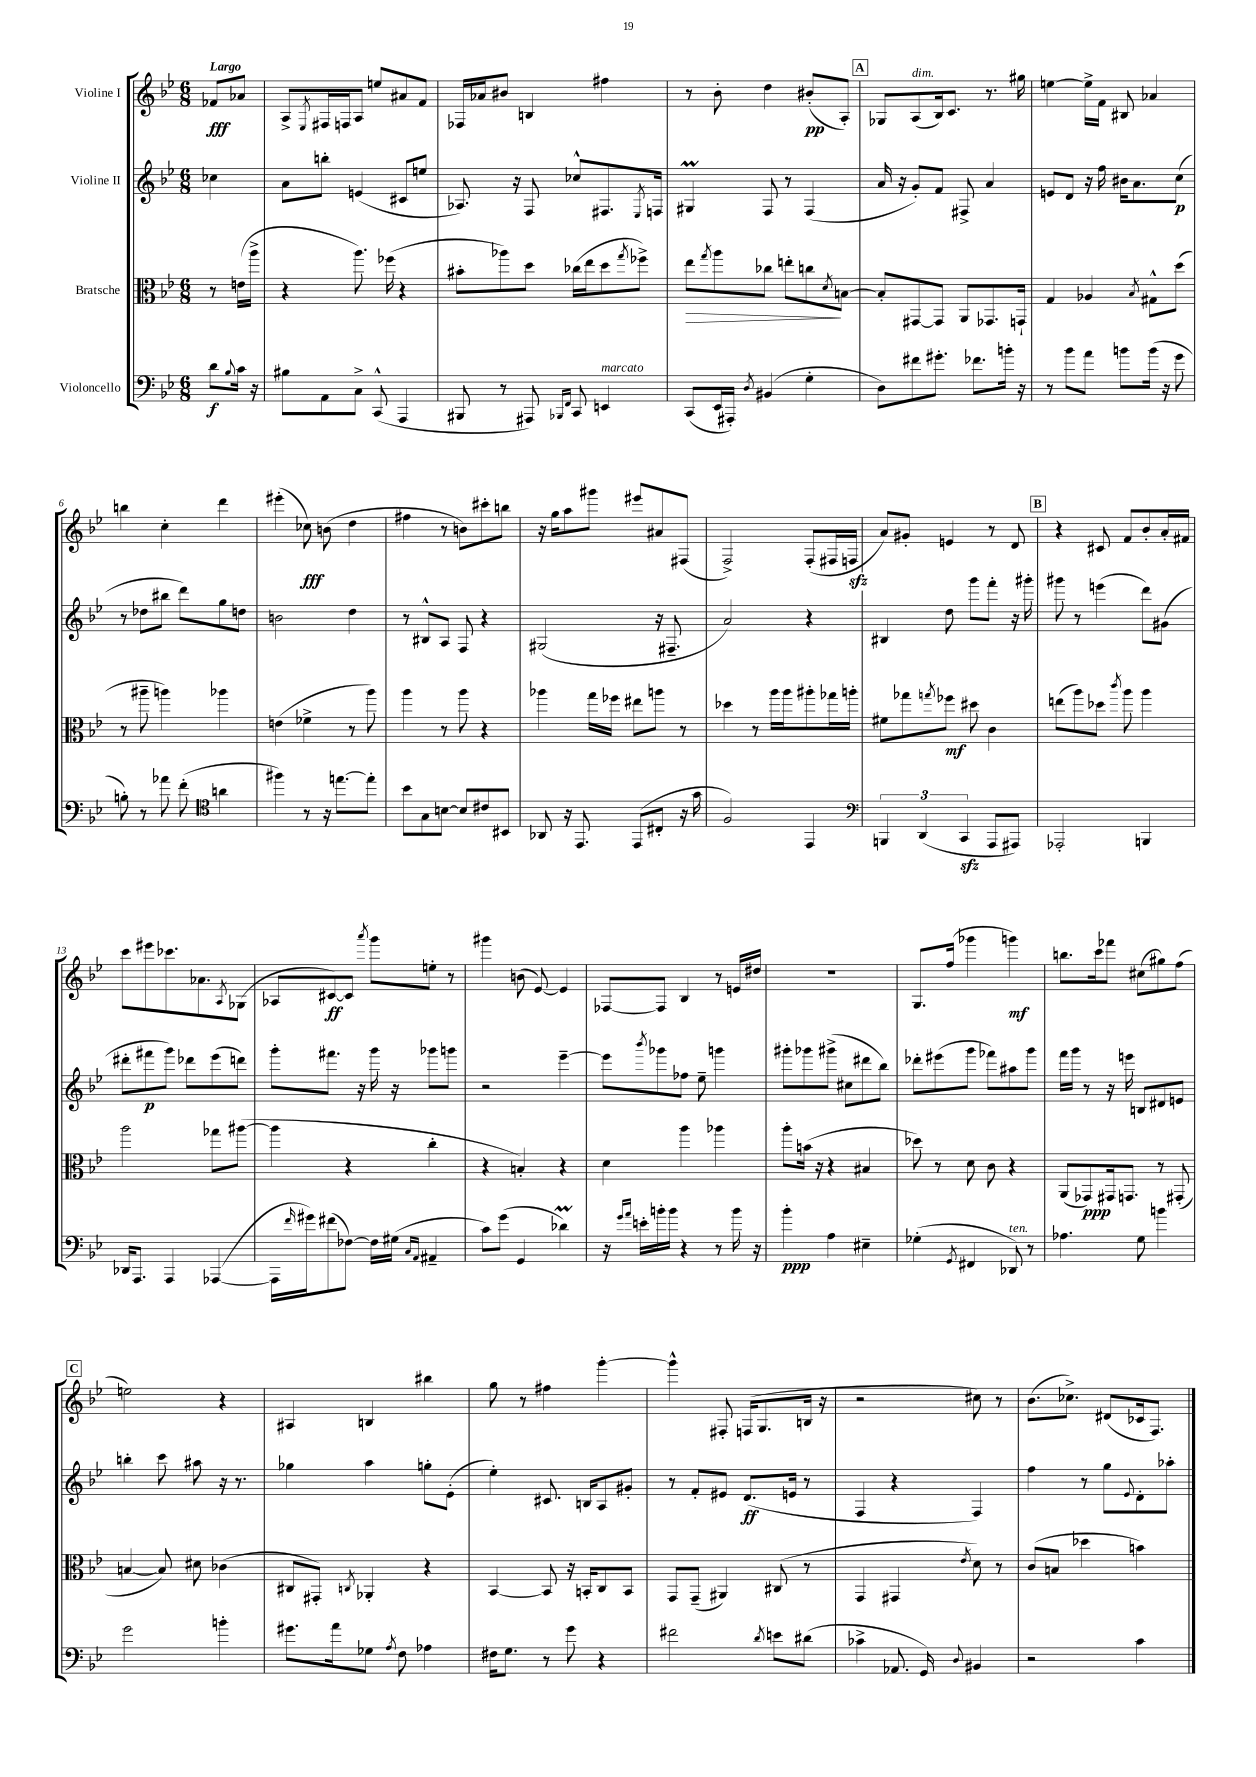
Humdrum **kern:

**kern	**dynam	**kern	**dynam	**kern	**dynam	**kern	**dynam
*part4	*part4	*part3	*part3	*part2	*part2	*part1	*part1
*staff4	*staff4	*staff3	*staff3	*staff2	*staff2	*staff1	*staff1
*I"Violoncello	*	*I"Bratsche	*	*I"Violine II	*	*I"Violine I	*
*clefF4	*	*clefC3	*	*clefG2	*	*clefG2	*
*k[b-e-]	*	*k[b-e-]	*	*k[b-e-]	*	*k[b-e-]	*
*M6/8	*	*M6/8	*	*M6/8	*	*M6/8	*
=	=	=	=	=	=	=	=
!	!	!	!	!	!	!LO:TX:a:B:t=Largo	!
8d\L	f	8r	.	4cc-X\	.	8f-X/L	fff
8qqB-/	.	.	.	.	.	.	.
16c\Jk	.	(16en\LL	.	.	.	8a-X/J	.
16r	.	16aa^\JJ	.	.	.	.	.
=1	=1	=1	=1	=1	=1	=1	=1
8B#X\L	.	4r	.	8a\L	.	8A^/L	.
.	.	.	.	.	.	8qE-/	.
8AA\	.	.	.	8bbn'\J	.	16F#X/L	.
.	.	.	.	.	.	16Fn/J	.
8C^\J	.	8.aa\)	.	(4en/	.	8A/J	.
(8CC^^/	.	.	.	.	.	8een/L	.
.	.	(16ff-X\	.	.	.	.	.
4AAA/	.	4r	.	8c#X/L	.	8a#X/	.
.	.	.	.	8een/J	.	8f/J	.
=2	=2	=2	=2	=2	=2	=2	=2
8BBB#X/	.	8b#X'\L	.	8.A-X/)	.	16F-X/LL	.
.	.	.	.	.	.	16a-X/J	.
8r	.	8aa-X\)	.	.	.	8b#X/J	.
.	.	.	.	16r	.	.	.
8AAA#X/)	.	8dd\J	.	8F/	.	4Bn/	.
16qqBBB-X/LL	.	.	.	.	.	.	.
16qqFF/JJ	.	.	.	.	.	.	.
8CC/	.	(16cc-X\LL	.	8cc-X^^/L	.	.	.
.	.	16ee-\J	.	.	.	.	.
!LO:TX:a:i:t=marcato	!	!	!	!	!	!	!
4EEn/	.	8dd\	.	8.F#X/	.	4ff#X\	.
.	.	8qgg/	.	.	.	.	.
.	.	8ff-X^\J)	.	.	.	.	.
.	.	.	.	8qE-/	.	.	.
.	.	.	.	16Fn/Jk	.	.	.
=3	=3	=3	=3	=3	=3	=3	=3
!	!	!	!LO:HP:b	!	!	!	!
(8CC/L	.	8ee-\L	>	4G#Xm/	.	8r	.
.	.	8qgg/	.	.	.	.	.
16EE-/L	.	8aa\	.	.	.	8b-'\	.
16AAA#X'/JJ)	.	.	.	.	.	.	.
8qD/	.	.	.	.	.	.	.
(4BB#X/	.	8cc-X\J	.	8F/	.	4dd\	.
.	.	8een'\L	.	8r	.	.	.
4G'\	.	8ccn\	.	(4F/	.	(8b#X'/L	pp
.	.	8qd/	.	.	.	.	.
.	.	[8Bn\J	]	.	.	8A'/J)	.
!!LO:REH:place=s1:t=A
=4	=4	=4	=4	=4	=4	=4	=4
8D\L)	.	8B'/L]	.	16a/	.	8G-X/L	.
.	.	.	.	16r	.	.	.
!	!	!	!	!	!	!LO:TX:a:i:t=dim.	!
8f#X\	.	[8GG#X/	.	8g'/L)	.	(8A/	.
8.g#X'\J	.	8GG#/J]	.	8f/J	.	16B-/k)	.
.	.	.	.	.	.	8.c/J	.
.	.	8AA/L	.	8F#X^/	.	.	.
8.f-X\L	.	.	.	.	.	.	.
.	.	8.GG-X/	.	4a/	.	8.r	.
16bn'\Jk	.	.	.	.	.	.	.
16r	.	16GGn`/Jk	.	.	.	16gg#X\	.
=5	=5	=5	=5	=5	=5	=5	=5
8r	.	4G/	.	8en/L	.	[4een\	.
8b-\L	.	.	.	8d/J	.	.	.
8a\J	.	4A-X/	.	16r	.	16ee^\LL]	.
.	.	.	.	16ff\	.	16f\JJ	.
8bn\L	.	.	.	16b#X\KL	.	8B#X/	.
.	.	.	.	8.a\	.	.	.
.	.	8qB-/	.	.	.	.	.
(16b\Jk	.	8G#X^^\L	.	.	.	4a-X/	.
16r	.	.	.	.	.	.	.
8g\	.	(8dd\J	.	(8cc\J	p	.	.
!!LO:LB:g=z
=6	=6	=6	=6	=6	=6	=6	=6
8Bn'\)	.	8r	.	8r	.	4bbn\	.
8r	.	8aa#X~\	.	8dd-X\L	.	.	.
8a-X\	.	4aan\)	.	8bb#X\J	.	4cc'\	.
(8f'\	.	.	.	8ddd\L)	.	.	.
*clefC4	*	*	*	*	*	*	*
4an\	.	4aa-X\	.	8gg\	.	4ddd\	.
.	.	.	.	8ddn\J	.	.	.
=7	=7	=7	=7	=7	=7	=7	=7
4ff#X\)	.	(4en\	.	2bn\	.	(4eee#X'\	.
8r	.	4f-X^\	.	.	.	8cc-X\)	fff
16r	.	.	.	.	.	(8bn\	.
[8.een\L	.	.	.	.	.	.	.
.	.	8r	.	4dd\	.	4dd\	.
8ee'\J]	.	8aa\)	.	.	.	.	.
=8	=8	=8	=8	=8	=8	=8	=8
8b-\L	.	4aa\	.	8r	.	4ff#X\	.
8G\	.	.	.	8B#X^^/L	.	.	.
[8Bn\J	.	8r	.	8A/J	.	8r	.
8B/L]	.	8aa\	.	8F/	.	8bn\L)	.
8c#X/	.	4r	.	4r	.	8ccc#X'\	.
8BB#X/J	.	.	.	.	.	8bbn\J	.
=9	=9	=9	=9	=9	=9	=9	=9
8AA-X/	.	4aa-X\	.	(2G#X/	.	16r	.
.	.	.	.	.	.	16gg\KL	.
16r	.	.	.	.	.	8aa\	.
8.EE-/	.	.	.	.	.	.	.
.	.	16gg\LL	.	.	.	8ggg#X\J	.
.	.	16ff-X\JJ	.	.	.	.	.
(8EE-/L	.	8ee#X\L	.	.	.	8eee#X/L	.
8C#X'/J	.	8aan\J	.	16r	.	8a#X/	.
.	.	.	.	8.F#X~/	.	.	.
16r	.	8r	.	.	.	(8F#X/J	.
16g\	.	.	.	.	.	.	.
=10	=10	=10	=10	=10	=10	=10	=10
2F/)	.	4dd-X\	.	2a/)	.	2F^/)	.
.	.	8r	.	.	.	.	.
.	.	16aa\LL	.	.	.	.	.
.	.	16aa\J	.	.	.	.	.
4EE-/	.	8aa#X'\	.	4r	.	(8F'/L	.
.	.	16gg-X\L	.	.	.	16F#X/L	.
.	.	16aan'\JJ	.	.	.	16Fnzz/JJ	.
=11	=11	=11	=11	=11	=11	=11	=11
*clefF4	*	*	*	*	*	*	*
6BBBn/	.	8f#X\L	.	4B#X/	.	8a/L)	.
.	.	8gg-X\	.	.	.	8g#X'/J	.
(6DD/	.	.	.	.	.	.	.
.	.	8qggn/	.	.	.	.	.
.	.	8ff-X\J	mf	8dd\	.	4en/	.
6CCzz/	.	.	.	.	.	.	.
.	.	8dd#X\	.	8ggg\L	.	.	.
8AAA/L	.	4c\	.	8fff'\J	.	8r	.
8AAA#X/J)	.	.	.	16r	.	8d/	.
.	.	.	.	16ggg#X'\	.	.	.
!!LO:REH:place=s1:t=B
=12	=12	=12	=12	=12	=12	=12	=12
2AAA-X'/	.	(8een\L	.	8ggg#X\	.	4r	.
.	.	8aa\)	.	8r	.	.	.
.	.	8dd-X\J	.	(4eeen\	.	8c#X/	.
.	.	8qccc/	.	.	.	.	.
.	.	8aa\	.	.	.	8f/L	.
4BBBn/	.	4aa\	.	8ddd\L)	.	8b-'/	.
.	.	.	.	(8g#X\J	.	16a'/L	.
.	.	.	.	.	.	16f#X/JJ	.
!!LO:LB:g=z
=13	=13	=13	=13	=13	=13	=13	=13
16DD-X/KL	.	2aa\	.	8ddd#X'\L	.	8ccc\L	.
8.AAA/J	.	.	.	.	.	.	.
.	.	.	.	8fff#X\	p	8eee#X\	.
4AAA/	.	.	.	8ggg\J)	.	8.ccc-X\	.
.	.	.	.	8ddd-X\L	.	.	.
.	.	.	.	.	.	8.a-X\	.
([4AAA-X/	.	8gg-X\L	.	(8eee-\	.	.	.
.	.	.	.	.	.	8qA/	.
.	.	([8aa#X\J	.	8dddn\J)	.	(8G-X\J	.
=14	=14	=14	=14	=14	=14	=14	=14
16AAA-\LL]	.	4aa#\]	.	8ggg'\L	.	8A-X/L	.
16qqf/	.	.	.	.	.	.	.
16g#X\J)	.	.	.	.	.	.	.
(8f#X\	.	.	.	8.fff#X\J	.	[8c#X/)	ff
[8F-X\J)	.	4r	.	.	.	8c#/J]	.
.	.	.	.	16r	.	.	.
.	.	.	.	.	.	8qaaa/	.
16F-\LL]	.	.	.	16ggg\	.	8ggg\L	.
(16G#X\JJ	.	.	.	16r	.	.	.
16qqC/LL	.	.	.	.	.	.	.
16qqAA/JJ	.	.	.	.	.	.	.
4AA#X~/	.	4cc'\	.	8ggg-X\L	.	8een'\J	.
.	.	.	.	8gggn\J	.	8r	.
=15	=15	=15	=15	=15	=15	=15	=15
8c\L)	.	4r	.	2r	.	4ggg#X\	.
(8g\J	.	.	.	.	.	.	.
4GG/	.	4Bn'/)	.	.	.	(8bn\	.
.	.	.	.	.	.	[8e-/)	.
4d-XM\)	.	4r	.	[4eee-~\	.	4e-/]	.
=16	=16	=16	=16	=16	=16	=16	=16
16r	.	4d\	.	8eee-\L]	.	[8F-X/L	.
16qqg/LL	.	.	.	.	.	.	.
16qqa/JJ	.	.	.	.	.	.	.
16en'\LL	.	.	.	.	.	.	.
.	.	.	.	8qbbb-/	.	.	.
16bn'\	.	.	.	8ggg-X\	.	8F-/J]	.
16b\JJ	.	.	.	.	.	.	.
4r	.	4aa\	.	8ff-X\J	.	4B-/	.
.	.	.	.	8ee-~\	.	.	.
8r	.	4aa-X\	.	4gggn\	.	8r	.
16b\	.	.	.	.	.	16en/LL	.
16r	.	.	.	.	.	16dd#X/JJ	.
=17	=17	=17	=17	=17	=17	=17	=17
4b-'\	ppp	8aa'\L	.	8ggg#X'\L	.	2.r	.
.	.	(16bn\Jk	.	8ggg-X\	.	.	.
.	.	16r	.	.	.	.	.
4A\	.	4r	.	(8ggg#X^\J	.	.	.
.	.	.	.	8cc#X\L	.	.	.
4E#X~\	.	4B#X/	.	8ddd#X\	.	.	.
.	.	.	.	8bb-\J)	.	.	.
=18	=18	=18	=18	=18	=18	=18	=18
(4G-X'\	.	8dd-X\)	.	8ddd-X'\L	.	8.G/L	.
.	.	8r	.	(8eee#X\	.	.	.
.	.	.	.	.	.	(16ff/Jk	.
8qGG/	.	.	.	.	.	.	.
4FF#X/	.	8d\	.	8ggg\J	.	4ggg-X\	.
.	.	8c\	.	8fff-X\L)	.	.	.
!LO:TX:a:i:t=ten.	!	!	!	!	!	!	!
8DD-X/)	.	4r	.	8aa#X\	.	4gggn\)	mf
8r	.	.	.	8ggg\J	.	.	.
=19	=19	=19	=19	=19	=19	=19	=19
4.A-X\	.	(8AA/L	.	16fff\LL	.	8.bbn\L	.
.	.	.	.	16ggg\JJ	.	.	.
.	.	8GG-X/)	ppp	8r	.	.	.
.	.	.	.	.	.	16ccc\k	.
.	.	16GG#X/k	.	16r	.	8fff-X\J	.
.	.	8.GGn/J	.	16eeen\	.	.	.
8G\	.	.	.	8Bn/L	.	(8cc#X\L	.
4bn\	.	8r	.	8d#X/	.	8gg#X\)	.
.	.	(8GG#X'/	.	8en/J	.	(8ff\J	.
!!LO:LB:g=z
!!LO:REH:place=s1:t=C
=20	=20	=20	=20	=20	=20	=20	=20
2g\	.	[4Bn/	.	4bbn'\	.	2een\)	.
.	.	8B/])	.	8ccc\	.	.	.
.	.	8d#X\	.	8aa#X\	.	.	.
4bn'\	.	(4c-X\	.	16r	.	4r	.
.	.	.	.	8.r	.	.	.
=21	=21	=21	=21	=21	=21	=21	=21
8.g#X\L	.	8C#X/L	.	4gg-X\	.	4A#X/	.
.	.	8GG#X'/J)	.	.	.	.	.
16a\k	.	.	.	.	.	.	.
.	.	8qCn/	.	.	.	.	.
8G-X\J	.	4AA-X'/	.	4aa\	.	4Bn/	.
8qA/	.	.	.	.	.	.	.
8F\	.	.	.	.	.	.	.
4A-X\	.	4r	.	8ggn'\L	.	4bb#X\	.
.	.	.	.	(8e-'\J	.	.	.
=22	=22	=22	=22	=22	=22	=22	=22
16F#X\KL	.	[4BB-/	.	4ee-'\)	.	8gg\	.
8.G\J	.	.	.	.	.	.	.
.	.	.	.	.	.	8r	.
8r	.	8BB-/]	.	8.c#X/	.	4ff#X\	.
8g\	.	16r	.	.	.	.	.
.	.	16BBn'/KL	.	16Bn/KL	.	.	.
4r	.	8C/	.	8A/	.	[4ggg'\	.
.	.	8BB/J	.	8g#X'/J	.	.	.
=23	=23	=23	=23	=23	=23	=23	=23
2f#X\	.	8GG/L	.	8r	.	4ggg^^\]	.
.	.	(8GG~/J	.	8f'/L	.	.	.
.	.	4AA#X/)	.	8e#X/J	.	8F#X'/	.
.	.	.	.	(8.d/L	ff	(16Fn/KL	.
.	.	.	.	.	.	8.G/	.
8qd/	.	.	.	.	.	.	.
8en\L	.	(8C#X/	.	.	.	.	.
.	.	.	.	16en/Jk	.	.	.
(8d#X\J	.	8r	.	8r	.	16Bn/Jk	.
.	.	.	.	.	.	16r	.
=24	=24	=24	=24	=24	=24	=24	=24
4c-X^\	.	4GG/	.	4F/	.	2r	.
8.AA-X/	.	4GG#X/	.	4r	.	.	.
16GG/)	.	.	.	.	.	.	.
8qqD/	.	8qe-/	.	.	.	.	.
4BB#X/	.	8d\)	.	4F/)	.	8cc#X\)	.
.	.	8r	.	.	.	8r	.
=25	=25	=25	=25	=25	=25	=25	=25
2r	.	(8c/L	.	4ff\	.	(8.b-\L	.
.	.	8Bn/J	.	.	.	.	.
.	.	.	.	.	.	8.cc-X^\J)	.
.	.	4dd-X\	.	8r	.	.	.
.	.	.	.	8gg\L	.	(8d#X/L	.
.	.	.	.	8qqe-/	.	.	.
4c\	.	4bn\)	.	8d'\	.	16c-X/k	.
.	.	.	.	.	.	8.F/J)	.
.	.	.	.	8aa-X'\J	.	.	.
==	==	==	==	==	==	==	==
*-	*-	*-	*-	*-	*-	*-	*-
